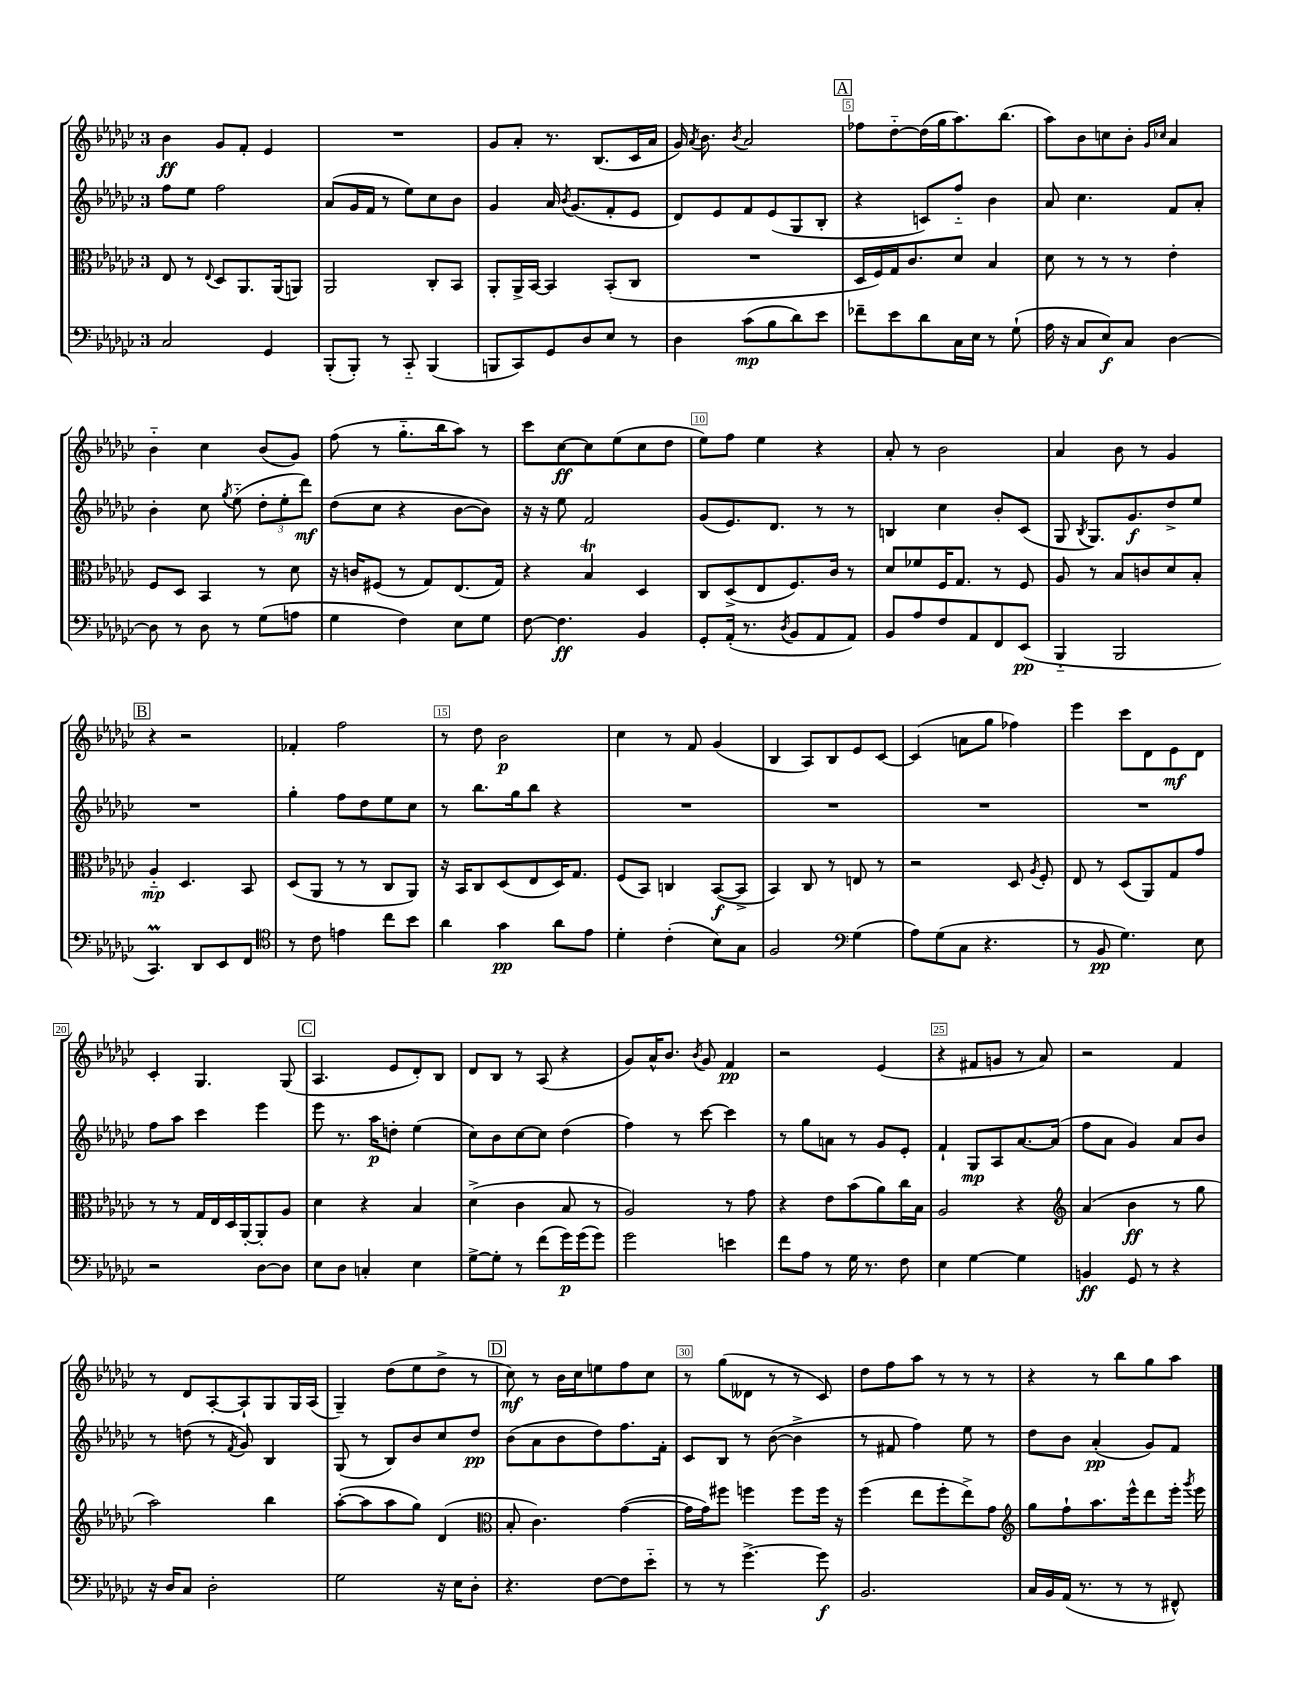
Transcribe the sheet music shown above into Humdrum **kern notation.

**kern	**kern	**kern	**kern
*staff4	*staff3	*staff2	*staff1
*clefF4	*clefC3	*clefG2	*clefG2
*k[b-e-a-d-g-c-]	*k[b-e-a-d-g-c-]	*k[b-e-a-d-g-c-]	*k[b-e-a-d-g-c-]
*M3/4	*M3/4	*M3/4	*M3/4
2C-	8E-	8ff	4b-
.	8r	8ee-	.
.	8qqE-	.	.
.	8D-	2ff	8g-
.	8.AA-	.	8f'
4GG-	.	.	4e-
.	(16AA-	.	.
.	8AA)	.	.
=	=	=	=
(8BBB-'	2AA-	(8a-	2.r
8BBB-')	.	16g-	.
.	.	16f	.
8r	.	8r	.
8CC-'~	.	8ee-)	.
(4BBB-	8C-'	8cc-	.
.	8BB-	8b-	.
=	=	=	=
8BBB	8AA-'	4g-	8g-
8CC-)	16AA-^	.	8a-'
.	[16BB-	.	.
8GG-	4BB-]	16a-	8.r
.	.	8qb-	.
.	.	(8.g-	.
8D-	.	.	.
.	.	.	(8.B-
8E-	(8BB-'	8f'	.
8r	8C-	8e-	16c-
.	.	.	16a-
=	=	=	=
4D-	2.r	8d-)	16g-)
.	.	.	8qa-
.	.	.	8.b-
.	.	8e-	.
.	.	.	8qb-
(8c-	.	8f	2a-
8B-	.	(8e-	.
8d-)	.	8G-	.
8e-	.	8B-'	.
=	=	=	=
8f-~	16D-	4r	8ff-
.	16F)	.	.
8e-	16G-	.	[8dd-'~
.	8.c-	.	.
8d-	.	8c)	(16dd-]
.	.	.	16gg-
16C-	8d-	8ff'~	8.aa-)
16E-	.	.	.
8r	4B-	4b-	.
.	.	.	(8.bb-
(8G-`	.	.	.
=	=	=	=
16A-	8d-	8a-	8aa-)
16r	.	.	.
8C-	8r	4.cc-	8b-
8E-)	8r	.	8cc
8C-	8r	.	8b-'
.	.	.	16qqg-
.	.	.	16qqcc-
[4D-	4e-'	8f	4a-
.	.	8a-'	.
=	=	=	=
8D-]	8F	4b-'	4b-'~
8r	8D-	.	.
8D-	4BB-	8cc-	4cc-
.	.	8qgg-	.
8r	.	(8ee-'~	.
(8G-	8r	12dd-'	(8b-
.	.	12ee-'	.
8A	8d-	.	8g-)
.	.	12ddd-)	.
=	=	=	=
4G-	16r	(8dd-	(8ff
.	16c	.	.
.	(8F#	8cc-	8r
4F)	8r	4r	8.gg-'~
.	8G-)	.	.
.	.	.	16bb-
8E-	(8.E-	[8b-	8aa-)
8G-	.	8b-])	8r
.	16G-)	.	.
=	=	=	=
[8F	4r	16r	8ccc-
.	.	16r	.
4.F]	.	8ee-	[8cc-
.	4B-	2f	8cc-]
.	.	.	(8ee-
4BB-	4D-	.	8cc-
.	.	.	8dd-
=	=	=	=
8GG-'	8C-	(8g-	8ee-)
(16AA-'	(8D-^	8.e-)	8ff
8.r	.	.	.
.	8E-	.	4ee-
.	.	8.d-	.
8qD-	.	.	.
8BB-	8.F)	.	.
8AA-	.	8r	4r
.	16c-	.	.
8AA-)	8r	8r	.
=	=	=	=
8BB-	8d-	4B	8a-'
8A-	8f-	.	8r
8F	16F	4cc-	2b-
.	8.G-	.	.
8AA-	.	.	.
8FF	8r	8b-'	.
(8EE-	8F	(8c-	.
=	=	=	=
4BBB-'~	8A-	8G-	4a-
.	.	8qB-	.
.	8r	8.G-)	.
2BBB-	8B-	.	8b-
.	.	8.g-	.
.	8c	.	8r
.	8d-	8dd-^	4g-
.	8B-'	8ee-	.
=	=	=	=
4.CC-)	4A-'~	2.r	4r
.	4.D-	.	2r
8DD-	.	.	.
8EE-	.	.	.
8FF	8BB-	.	.
=	=	=	=
*clefC4	*	*	*
8r	(8D-	4gg-'	4f-'
8c-	8AA-	.	.
4e	8r	8ff	2ff
.	8r	8dd-	.
8cc-	8C-	8ee-	.
8b-	8AA-)	8cc-	.
=	=	=	=
4a-	16r	8r	8r
.	16BB-	.	.
.	8C-	8.bb-	8dd-
4g-	(8D-	.	2b-
.	.	16gg-	.
.	8E-	8bb-	.
8a-	16D-)	4r	.
.	8.G-	.	.
8e-	.	.	.
=	=	=	=
4d-'	(8F	2.r	4cc-
.	8BB-)	.	.
(4c-'	4C	.	8r
.	.	.	8f
8B-)	([8BB-	.	(4g-
8G-	8BB-^]	.	.
=	=	=	=
2F	4BB-)	2.r	4B-
.	8C-	.	8A-)
.	8r	.	8B-
*clefF4	*	*	*
(4G-	8E	.	8e-
.	8r	.	[8c-
=	=	=	=
8A-)	2r	2.r	(4c-]
(8G-	.	.	.
8C-	.	.	8a
4.r	.	.	8gg-
.	8D-	.	4ff-)
.	8qA-	.	.
.	8F'	.	.
=	=	=	=
8r	8E-	2.r	4eee-
8BB-	8r	.	.
4.G-)	(8D-	.	8ccc-
.	8AA-)	.	8d-
.	8G-	.	8e-
8E-	8g-	.	8d-
=	=	=	=
2r	8r	8ff	4c-'
.	8r	8aa-	.
.	16G-	4ccc-	4.G-
.	16E-	.	.
.	16D-	.	.
.	[16AA-'	.	.
[8D-	8AA-']	4eee-	.
8D-]	8A-	.	(8G-
=	=	=	=
8E-	4d-	8eee-	4.A-
8D-	.	8.r	.
4C'	4r	.	.
.	.	16aa-	.
.	.	8dd'	8e-
4E-	4B-	(4ee-	8d-')
.	.	.	8B-
=	=	=	=
[8G-^	(4d-^	8cc-)	8d-
8G-']	.	8b-	8B-
8r	4c-	[8cc-	8r
(8f	.	8cc-]	(8A-
16g-)	8B-	(4dd-	4r
(16g-	.	.	.
8g-)	8r	.	.
=	=	=	=
2g-	2A-)	4ff)	8g-)
.	.	.	16a-^^
.	.	.	8.b-
.	.	8r	.
.	.	.	8qb-
.	.	[8ccc-	8g-
4e	8r	4ccc-]	4f
.	8g-	.	.
=	=	=	=
8f	4r	8r	2r
8A-	.	8gg-	.
8r	8e-	8a	.
16G-	(8b-	8r	.
8.r	.	.	.
.	8a-)	8g-	(4e-
8F	16cc-	8e-'	.
.	16B-	.	.
=	=	=	=
4E-	2A-	4f`	4r
[4G-	.	8G-	8f#
.	.	8A-	8g
4G-]	4r	[8.a-	8r
.	.	.	8a-)
.	.	(16a-]	.
=	=	=	=
*	*clefG2	*	*
4BB	(4a-	8ff	2r
.	.	8a-	.
8GG-	4b-	4g-)	.
8r	.	.	.
4r	8r	8a-	4f
.	8gg-	8b-	.
=	=	=	=
16r	2aa-)	8r	8r
16D-	.	.	.
8C-	.	(8dd	8d-
2D-'	.	8r	[8A-'
.	.	8qf	.
.	.	8g-)	8A-`]
.	4bb-	4B-	8G-
.	.	.	16G-
.	.	.	(16A-
=	=	=	=
2G-	([8aa-'	(8G-	4G-~)
.	8aa-]	8r	.
.	8aa-	8B-)	(8dd-
.	8gg-)	8b-	8ee-
16r	(4d-	8cc-	8dd-^
16E-	.	.	.
8D-'	.	8dd-	8r
=	=	=	=
*	*clefC3	*	*
4.r	8B-'	(8b-	8cc-)
.	4.c-)	8a-	8r
.	.	8b-	16b-
.	.	.	16cc-
[8F	.	8dd-)	8ee
8F]	([4g-	8.ff	8ff
8e-'~	.	.	8cc-
.	.	16f'	.
=	=	=	=
8r	16g-]	8c-	8r
.	16g-)	.	.
8r	8ff#	8B-	(8gg-
[4.g-^	4ff	8r	8d--
.	.	([8b-	8r
.	8ff	4b-^]	8r
8g-]	16ff	.	8c-)
.	16r	.	.
=	=	=	=
2.BB-	(4ff	8r	8dd-
.	.	8f#	8ff
.	8ee-	4ff)	8aa-
.	8ff'	.	8r
.	8ee-^)	8ee-	8r
.	8g-	8r	8r
=	=	=	=
*	*clefG2	*	*
16C-	8gg-	8dd-	4r
16BB-	.	.	.
(16AA-	8ff`	8b-	.
8.r	.	.	.
.	8.aa-	(4a-'	8r
8r	.	.	8bb-
.	16eee-^^	.	.
8r	8ddd-	8g-)	8gg-
8FF#^^)	16eee-'	8f	8aa-
.	8qggg-	.	.
.	16eee-	.	.
==	==	==	==
*-	*-	*-	*-
